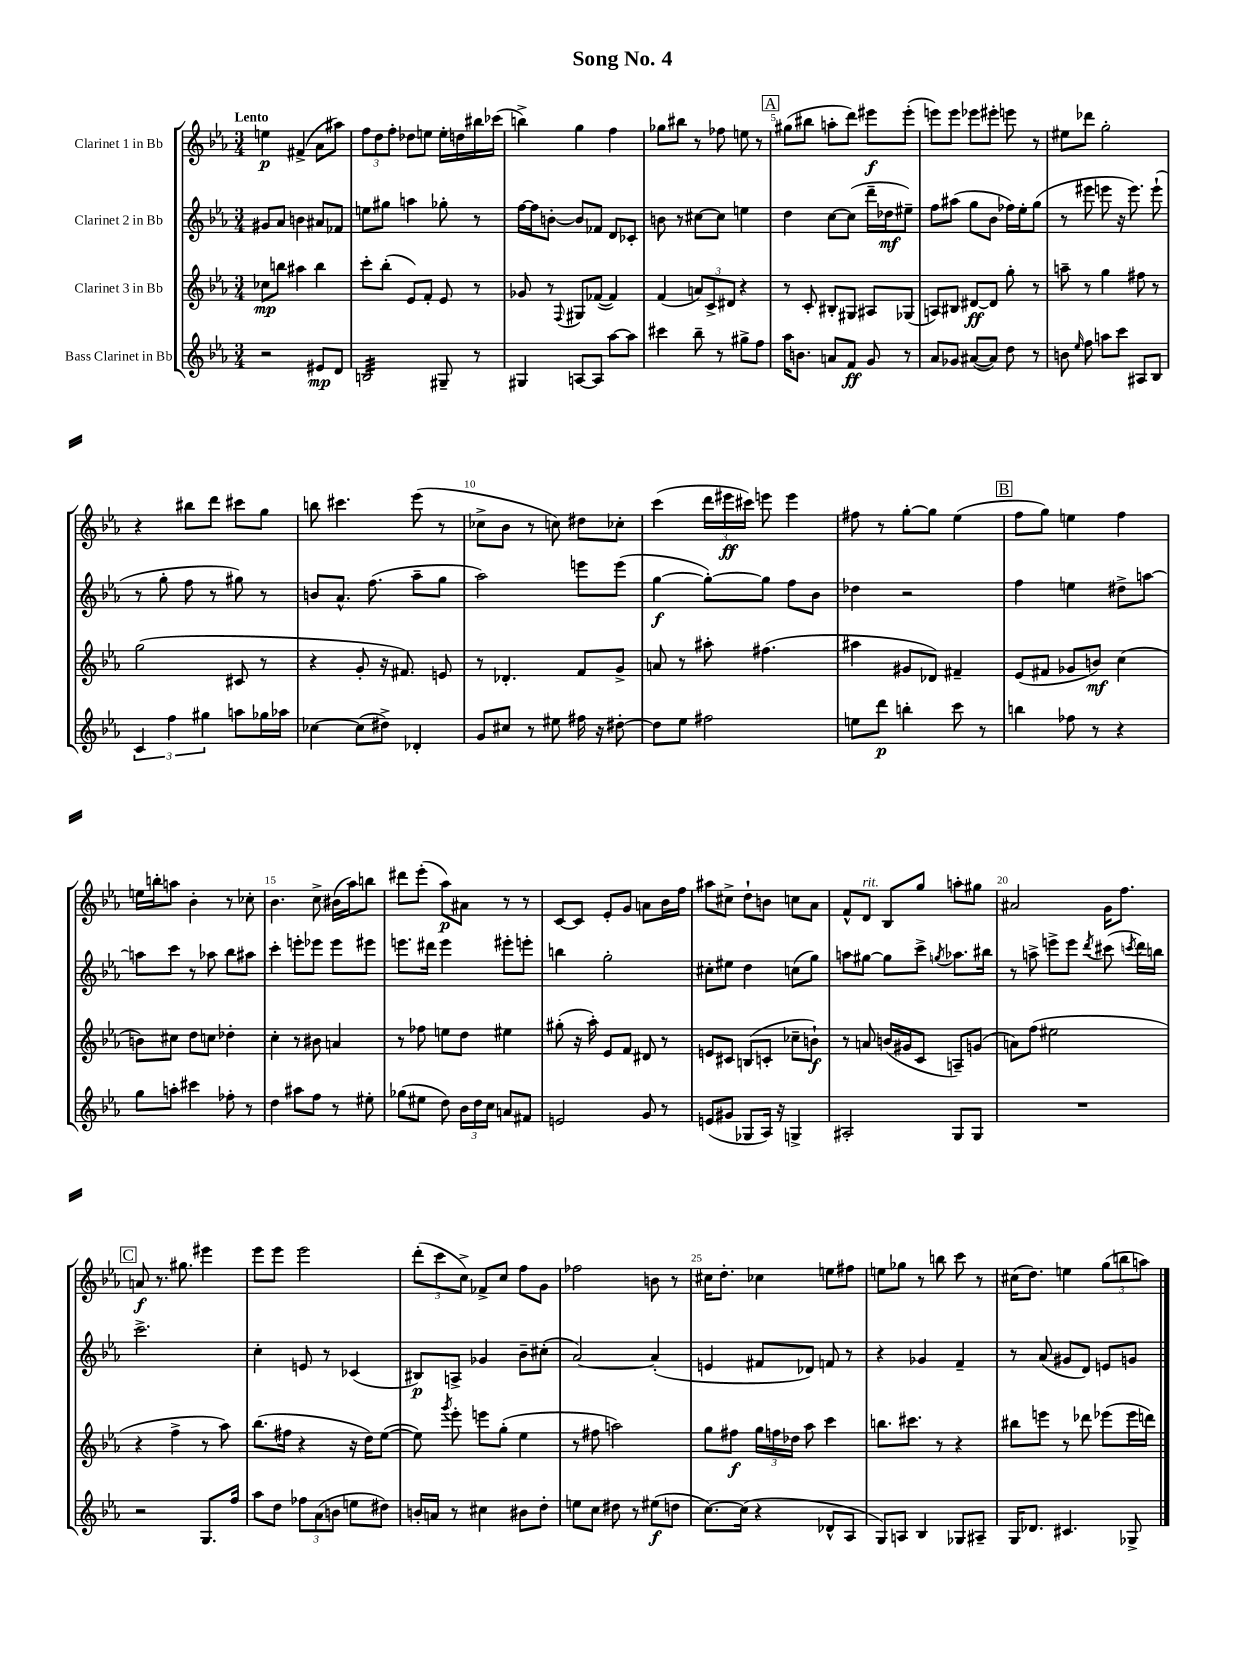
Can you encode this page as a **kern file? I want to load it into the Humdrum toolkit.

**kern	**kern	**kern	**kern
*staff4	*staff3	*staff2	*staff1
*clefG2	*clefG2	*clefG2	*clefG2
*k[b-e-a-]	*k[b-e-a-]	*k[b-e-a-]	*k[b-e-a-]
*M3/4	*M3/4	*M3/4	*M3/4
2r	8cc-\L	8g#/L	4ee\
.	8bb\J	8a-/J	.
.	4aa#\	4b\	(4f#^/
8e#/L	4bb\	8a#/L	8a-\L
8d/J	.	8f-/J	8aa#\J)
=	=	=	=
2B/	8ccc'\L	8ee\L	12ff\L
.	.	.	12dd\
.	(8bb-'\J	8gg#\J	.
.	.	.	12ff'\J
.	8e-/L)	4aa\	8dd-\L
.	8f'/J	.	8ee\J
8G#~/	8e-/	8gg-'\	16ee'\LL
.	.	.	16dd\
8r	8r	8r	16bb#\
.	.	.	(16ccc-\JJ
=	=	=	=
4G#/	8g-/	[16ff\LL	4bb^\)
.	.	16ff\]J	.
.	8r	[8b'\J	.
.	8qqF/	.	.
[8A/L	8G#/L	8b/]L	4gg\
8A/]J	([8f-/J	8f-/J	.
[8aa-\L	4f-/])	8d/L	4ff\
8aa-\]J	.	8c-'/J	.
=	=	=	=
4ccc#\	(4f/	8b\	8gg-\L
.	.	8r	8bb#\J
8bb-~\	12a/L)	[8cc#\L	8r
.	12c^/	.	.
8r	.	8cc#\]J	8ff-\
.	12d#/J	.	.
8gg#^\L	4r	4ee\	8ee\
8ff\J	.	.	8r
=	=	=	=
16aa-\LK	8r	4dd\	(8gg#\L
8.b\J	.	.	.
.	8c'/	.	8bb#\J
8a/L	8B#'/L	[8cc\L	8aa'\L
8f/J	8G#/J	(8cc\]J	8ddd\J)
8g/	8A#/L	16ddd~\LL	8eee#\L
.	.	16dd-\J	.
8r	(8G-/J	8ee#~\J)	(8eee#'\J
=	=	=	=
8a-/L	8A/L)	8ff\L	8eee\L)
8g-/J	8B#/J	(8aa#\J	8eee\J
([8a#/L	[8d#/L	8gg\L	8eee-\L
8a#/]J)	8d#/]J	8b-\J	8eee#'\J
8dd\	8gg'\	16ff-\LL)	8eee\
.	.	16ee-'\J	.
8r	8r	(8gg\J	8r
=	=	=	=
8b\	8aa~\	8r	8ee#\L
16qqee-/	.	.	.
8ff\	8r	8eee#\	8ddd-\J
8aa\L	4gg\	8eee\	2gg'\
8ccc\J	.	16r	.
.	.	8.eee\)	.
8A#/L	8ff#\	.	.
8B-/J	8r	(8eee`\	.
=	=	=	=
6c/	(2gg\	8r	4r
.	.	8gg'\	.
6ff\	.	.	.
.	.	8ff\	8bb#\L
6gg#\	.	.	.
.	.	8r	8ddd\J
8aa\L	8c#/	8gg#\)	8ccc#\L
16gg-\L	8r	8r	8gg\J
16aa-\JJ	.	.	.
=	=	=	=
[4cc-\	4r	8b/L	8bb\
.	.	8.a-^^/J	4.ccc#\
(8cc-\]L	8g'/	.	.
.	.	(8.ff\	.
8dd#^\J)	16r	.	.
.	8.f#/)	.	.
4d-'/	.	8aa-~\L	(8eee-\
.	8e/	8gg\J	8r
=	=	=	=
8g/L	8r	2aa-\)	8cc-^\L
8cc#/J	4.d-'/	.	8b-\J
8r	.	.	8r
8ee#\	.	.	8cc\)
16ff#\	8f/L	8eee\L	8dd#\L
16r	.	.	.
[8dd#'\	8g^/J	(8eee\J	8cc-'\J
=	=	=	=
8dd#\]L	8a/	[4gg\	(4ccc\
8ee-\J	8r	.	.
2ff#\	8aa#'\	8gg'\_L)	24ddd\LL
.	.	.	24eee#\
.	.	.	24ccc#\JJ)
.	(4.ff#\	8gg\]J	8eee\
.	.	8ff\L	4eee\
.	.	8b-\J	.
=	=	=	=
8ee\L	4aa#\	4dd-\	8ff#\
8ddd\J	.	.	8r
4bb'\	8g#/L	2r	[8gg'\L
.	8d-/J)	.	8gg\]J
8ccc\	4f#~/	.	(4ee-\
8r	.	.	.
=	=	=	=
4bb\	(8e-/L	4ff\	8ff\L
.	8f#/J	.	8gg\J)
8ff-\	8g-/L	4ee\	4ee\
8r	8b/J)	.	.
4r	(4cc\	8dd#^\L	4ff\
.	.	[8aa\J	.
=	=	=	=
8gg\L	8b\L)	8aa\]L	16ee\LL
.	.	.	16bb'\J
8aa'\J	8cc#\J	8ccc\J	8aa\J
4ccc#\	8dd\L	8r	4b-'\
.	8cc\J	8aa-\	.
8ff-'\	4dd-'\	8bb-\L	8r
8r	.	8aa#\J	8cc-'\
=	=	=	=
4dd\	4cc'\	4ccc'\	4.b-\
8aa#\L	8r	8eee'\L	.
8ff\J	8b#\	8eee-\J	8cc^\
8r	4a/	8eee-\L	(16b#\LL
.	.	.	16aa-\J)
8ee#'\	.	8eee#\J	8bb\J
=	=	=	=
(8gg-\L	8r	8.eee\L	8ddd#\L
8ee#\J	8ff-\	.	(8eee-'\J
.	.	16ddd#\Jk	.
8dd\)	8ee\L	4eee\	8aa-\L)
24b-\LL	8dd\J	.	8a#\J
24dd\	.	.	.
24cc\JJ	.	.	.
8a/L	4ee#\	8eee#'\L	8r
8f#/J	.	8eee'\J	8r
=	=	=	=
2e/	(8gg#'\	4bb\	[8c/L
.	16r	.	8c/]J
.	16aa-'\)	.	.
.	8e-/L	2gg'\	8e-'/L
.	8f/J	.	8g/J
8g/	8d#/	.	8a\L
8r	8r	.	16b-\L
.	.	.	16ff\JJ
=	=	=	=
(8e/L	8e/L	8cc#'\L	8aa#\L
8g#/J	8c#/J	8ee#\J	8cc#^\J
8G-/L	(8B/L	4dd\	8dd`\L
16A-/Jk)	8c'/J	.	8b\J
16r	.	.	.
4G^/	8cc-~\L	(8cc\L	8cc\L
.	8b`\J)	8gg\J)	8a-\J
=	=	=	=
2A#'/	8r	8aa\L	8f^^/L
.	8a/	[8gg#\J	8d/J
.	(16b/LL	8gg#\]L	8B-/L
.	16g#/J	.	.
.	8c/J	8ccc^\J	8gg/J
.	.	8qgg/	.
8G/L	8A~/L)	8.aa-\L	8aa'\L
8G/J	(8g/J	.	8gg#\J
.	.	16bb#\Jk	.
=	=	=	=
2.r	8a\L)	8r	2a#/
.	(8ff\J	8aa^\	.
.	2ee#\	8eee^\L	.
.	.	8eee\J	.
.	.	8qddd/	.
.	.	(8ccc#\	16g\LK
.	.	.	8.ff\J
.	.	8qccc/	.
.	.	16ddd\LL)	.
.	.	16bb\JJ	.
=	=	=	=
2r	4r	2.ccc^\	8a/
.	.	.	8.r
.	4ff^\	.	.
.	.	.	8.gg#\
8.G/L	8r	.	4eee#\
.	8aa-\)	.	.
16ff/Jk	.	.	.
=	=	=	=
8aa-\L	(8.bb-\L	4cc'\	8eee-\L
8dd\J	.	.	8eee-\J
.	16ff#\Jk	.	.
12ff-\L	4r	8e/	2eee-\
(12a-\	.	.	.
.	.	8r	.
12b\J	.	.	.
8ee\L	16r	(4c-/	.
.	16dd\LK)	.	.
8dd#\J)	([8ee-\J	.	.
=	=	=	=
16b'/LL	8ee-\])	8B#/L)	(12ddd'\L
16a/JJ	.	.	.
.	.	.	12ccc\
.	8qggg/	.	.
8r	8eee-'\	8A^/J	.
.	.	.	12cc^\J)
4cc#\	8eee\L	4g-/	8f-^/L
.	(8gg'\J	.	8cc/J
8b#\L	4ee-\	8b-~\L	8ff\L
8dd'\J	.	(8cc#'\J	8g\J
=	=	=	=
8ee\L	8r	[2a-/)	2ff-\
8cc\J	8ff#\	.	.
8dd#\	2aa\)	.	.
8r	.	.	.
(8ee#\L	.	(4a-'/]	8b\
8dd\J	.	.	8r
=	=	=	=
[8.cc\L)	8gg\L	4e/	16cc#\LK
.	.	.	8.dd'\J
.	8ff#\J	.	.
(16cc\]Jk	.	.	.
4r	24gg\LL	8f#/L	4cc-\
.	24ff\	.	.
.	24dd-\JJ	.	.
.	8aa-\	8d-/J)	.
8d-^^/L	4ccc\	8f/	8ee\L
8A-/J	.	8r	8ff#\J
=	=	=	=
8G/L)	8.bb\L	4r	8ee\L
8A/J	.	.	8gg-\J
.	8.ccc#\J	.	.
4B-/	.	4g-/	8r
.	8r	.	8bb\
8G-/L	4r	4f~/	8ccc\
8A#~/J	.	.	8r
=	=	=	=
16G/LK	8bb#\L	8r	(16cc#\LK
8.d-/J	.	.	8.dd\J)
.	8eee\J	(8a-/	.
4.c#/	8r	8g#/L	4ee\
.	8ddd-\	8d/J)	.
.	(8eee-\L	8e/L	(12gg\L
.	.	.	12bb\
8G-^/	16eee-\L	8g/J	.
.	.	.	12aa\J)
.	16ddd\JJ)	.	.
==	==	==	==
*-	*-	*-	*-
